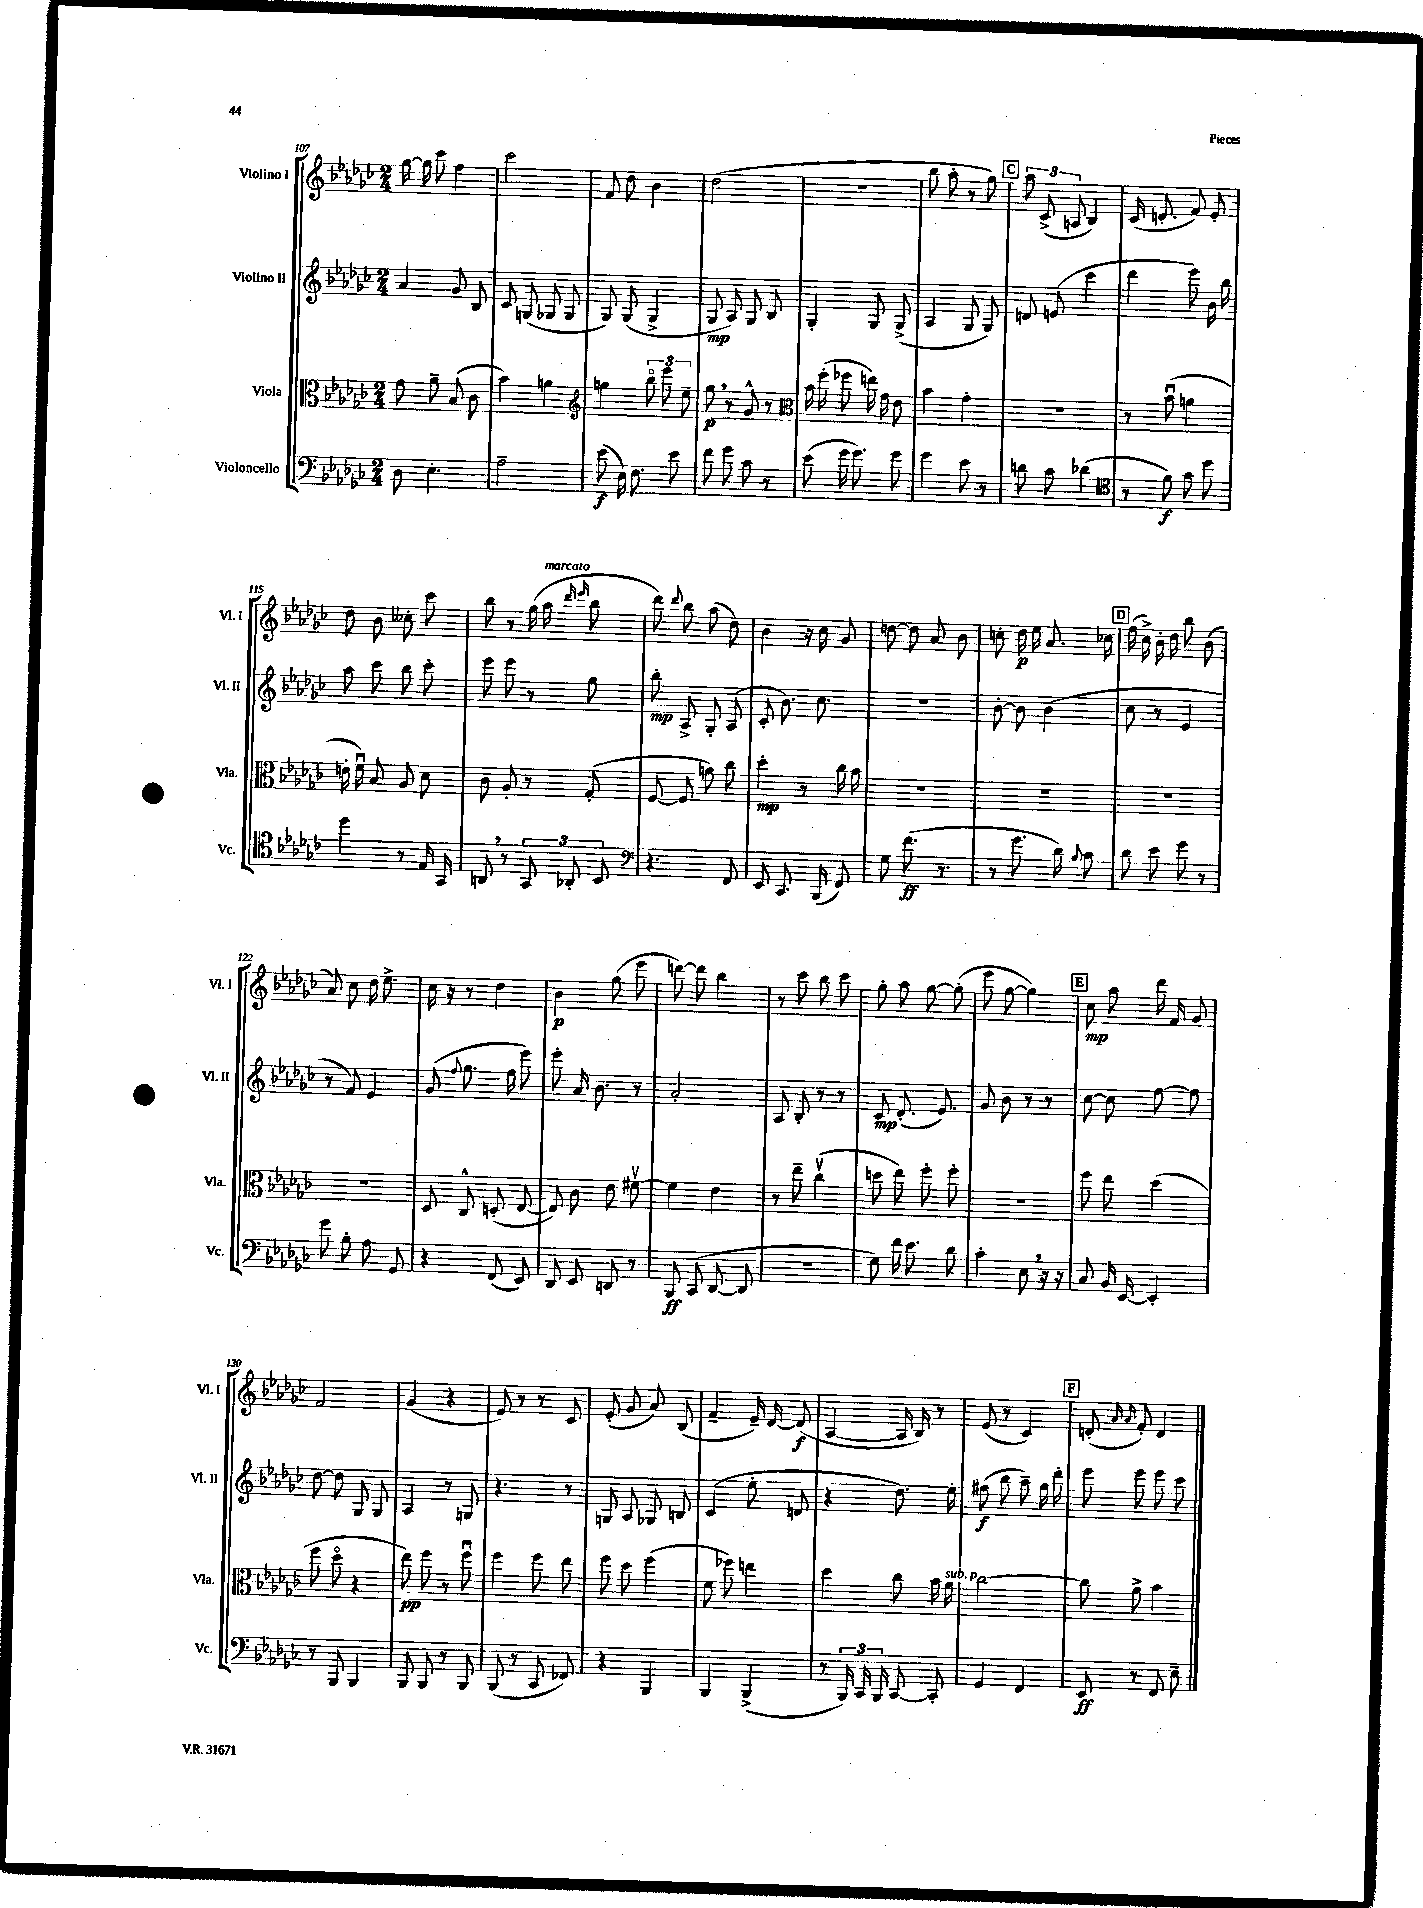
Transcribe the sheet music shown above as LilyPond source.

<<
\new StaffGroup <<
\new Staff = "s0" \with { instrumentName = "Violino I" shortInstrumentName = "Vl. I" } {
    \clef treble \key ges \major \numericTimeSignature \time 2/4
    \autoBeamOff ges''16~ ges''16 ces'''8 f''4 |
    ces'''2 |
    f'8 des''8 bes'4 |
    des''2( |
    r2 |
    bes''8 aes''8-. r8 ges''8) |
    \mark \markup { \box "C" } \tuplet 3/2 { aes''8 ces'8->( a8 } bes4) |
    ces'16( d'8.-. f'8) ees'8-. |
    des''8 bes'8 ceses''8-. ces'''8 |
    bes''8 r8 ges''16( aes''16^\markup { \italic "marcato" } \grace { des'''16 ees'''16 } bes''8 |
    des'''8) \appoggiatura { des'''8 } bes''8 aes''8( des''8) |
    bes'4 r16 ces''16 ges'8 |
    d''8~ d''8 aes'8 bes'8 |
    c''8-. des''16\p ees''16 aes'8. ces''16 |
    \mark \markup { \box "D" } f''16( ces''16->) bes'16-. des''16 bes''8 bes'8( |
    aes'8) ces''8 des''16 ees''8.-> |
    ces''16 r16 r8 des''4 |
    bes'4\p ges''8( ees'''8 |
    d'''8~) d'''8 bes''4 |
    r8 ces'''8 bes''8 ces'''8 |
    ges''8-. aes''8 ges''8~ ges''8-.( |
    ees'''8 ges''8~ ges''4) |
    \mark \markup { \box "E" } ces''8\mp aes''8 des'''16 f'16 ges'8 |
    f'2 |
    ges'4( r4 |
    ees'8) r8 r8 ces'8 |
    ees'8-.( ges'8 aes'8) bes8( |
    f'4-- ees'16--) des'16~ des'8\f( |
    aes4~ aes16 bes16) r8 |
    ees'8( r8 ces'4) |
    \mark \markup { \box "F" } d'8-.( \grace { aes'16 aes'16 } f'8-.) d'4 \bar "|." |
}
\new Staff = "s1" \with { instrumentName = "Violino II" shortInstrumentName = "Vl. II" } {
    \clef treble \key ges \major \numericTimeSignature \time 2/4
    \autoBeamOff aes'4 ges'8 bes8 |
    ces'8 g8( ges8 ges8 |
    ges8) ges8( ges4-> |
    ges8\mp aes8) ges8 bes8 |
    ges4-. ges8 ges8->( |
    aes4 ges8 ges8) |
    \mark \markup { \box "C" } d'8 e'8( ces'''4 |
    des'''4 ees'''8) bes'16 bes''16 |
    aes''8 ces'''8 bes''8 ces'''8-. |
    ees'''8 ees'''8 r8 ges''8 |
    bes''8-.\mp aes8-> ges8-. aes8( |
    ces'8-. bes'8.) ces''8. |
    r2 |
    bes'8~-. bes'8 bes'4( |
    \mark \markup { \box "D" } ces''8 r8 ees'4 |
    r8 f'8) ees'4 |
    ges'8( \appoggiatura { f''8 } ges''8. f''16 ees'''8) |
    ees'''8-. aes'16 bes'8. r8 |
    aes'2-. |
    aes8 bes8-. r8 r8 |
    ces'8\mp des'8.-.( ees'8.) |
    ges'8 bes'8 r8 r8 |
    \mark \markup { \box "E" } ces''8~ ces''8 f''8~ f''8 |
    des''8~ des''8 ges8 ges8 |
    aes4 r8 g8 |
    r4. r8 |
    g8 aes8 ges8 b8 |
    ces'4( ees''8-. d'8 |
    r4 des''8.) ees''16-. |
    fis''8\f( bes''8 aes''8--) ges''16 des'''16-. |
    \mark \markup { \box "F" } ees'''8 ees'''8 ees'''8 ces'''8 \bar "|." |
}
\new Staff = "s2" \with { instrumentName = "Viola" shortInstrumentName = "Vla." } {
    \clef alto \key ges \major \numericTimeSignature \time 2/4
    \autoBeamOff ges'8 aes'8-- bes8( ces'8 |
    bes'4) a'4 |
    \clef treble g''4 \tuplet 3/2 { bes''8\flageolet ees'''8 ees''8-- } |
    ges''8\p \breathe r8 ges'8-^ r8 |
    \clef alto bes'16 f''16-.( fes''8 e''16) ges'16 ees'8 |
    bes'4 ges'4-. |
    \mark \markup { \box "C" } r2 |
    r8 bes'8\downbow( a'4 |
    e'16-. f'16\downbow) bes8 aes8 des'8 |
    ces'8 aes8-. r8 ges8-.( |
    f8~ f8 a'8) ces''8 |
    des''4-.\mp r8 ces''16 bes'16 |
    R2 |
    R2 |
    \mark \markup { \box "D" } R2 |
    R2 |
    des8 ces8-^ d8-.( ees8~ |
    ees8) ces'8 ees'8 fis'8~\upbow |
    fis'4 ees'4 |
    r8 ees''8-- ces''4\upbow( |
    d''8 ees''8) f''8-. f''8-. |
    R2 |
    \mark \markup { \box "E" } f''8 ees''8 des''4( |
    f''8 des''8\flageolet r4 |
    ees''8\pp) f''8 r8 f''8\downbow |
    f''4 f''8 ees''8 |
    f''8 des''8 f''4( |
    f'8 fes''8) e''4 |
    des''4 ces''8 bes'16 aes'16^\markup { \italic "sub. p" } |
    ces''2~ |
    \mark \markup { \box "F" } ces''8 aes'8-> bes'4 \bar "|." |
}
\new Staff = "s3" \with { instrumentName = "Violoncello" shortInstrumentName = "Vc." } {
    \clef bass \key ges \major \numericTimeSignature \time 2/4
    \autoBeamOff des8 ees4.-. |
    aes2-- |
    ees'8\f( ees16) f8. ees'8 |
    f'8 ges'8 ces'8 r8 |
    ees'8( ges'16 ges'8.) ges'8 |
    ges'4 ees'8 r8 |
    \mark \markup { \box "C" } d'8 ces'8 des'4( |
    \clef tenor r8 f'8\f) ges'8 des''8 |
    des''4 r8 ees16 ges,16 |
    a,8 \breathe r8 \tuplet 3/2 { ges,8 aes,8-. bes,8 } |
    \clef bass r4. f,8 |
    ees,8 ces,8. bes,,16( f,8) |
    ges8 f'8.\ff( r8. |
    r8 ges'8. des'16) \appoggiatura { bes8 } ces'8 |
    \mark \markup { \box "D" } des'8 ees'8 ges'8 r8 |
    ges'8 bes8-. aes8 ges,8 |
    r4 f,8( ees,8) |
    des,8 ees,8 d,8 r8 |
    bes,,8\ff ces,8( des,8~ des,8 |
    r2 |
    ges8) f'16 ees'8. des'8 |
    ces'4-. ees8 \breathe r16 r16 |
    \mark \markup { \box "E" } ces8 bes,16 ees,16~ ees,4-. |
    r8 bes,,8 bes,,4 |
    bes,,8 bes,,8 r8 bes,,8 |
    bes,,8( r8 ces,8 fes,8) |
    r4 bes,,4 |
    bes,,4 bes,,4->( |
    r8 \tuplet 3/2 { bes,,16) ces,16 bes,,16 } ces,8~ ces,8-. |
    ges,4 f,4 |
    \mark \markup { \box "F" } ees,8\ff r8 f,8 ees8-- \bar "|." |
}
>>
>>
\layout { \context { \Score currentBarNumber = #107 } }
